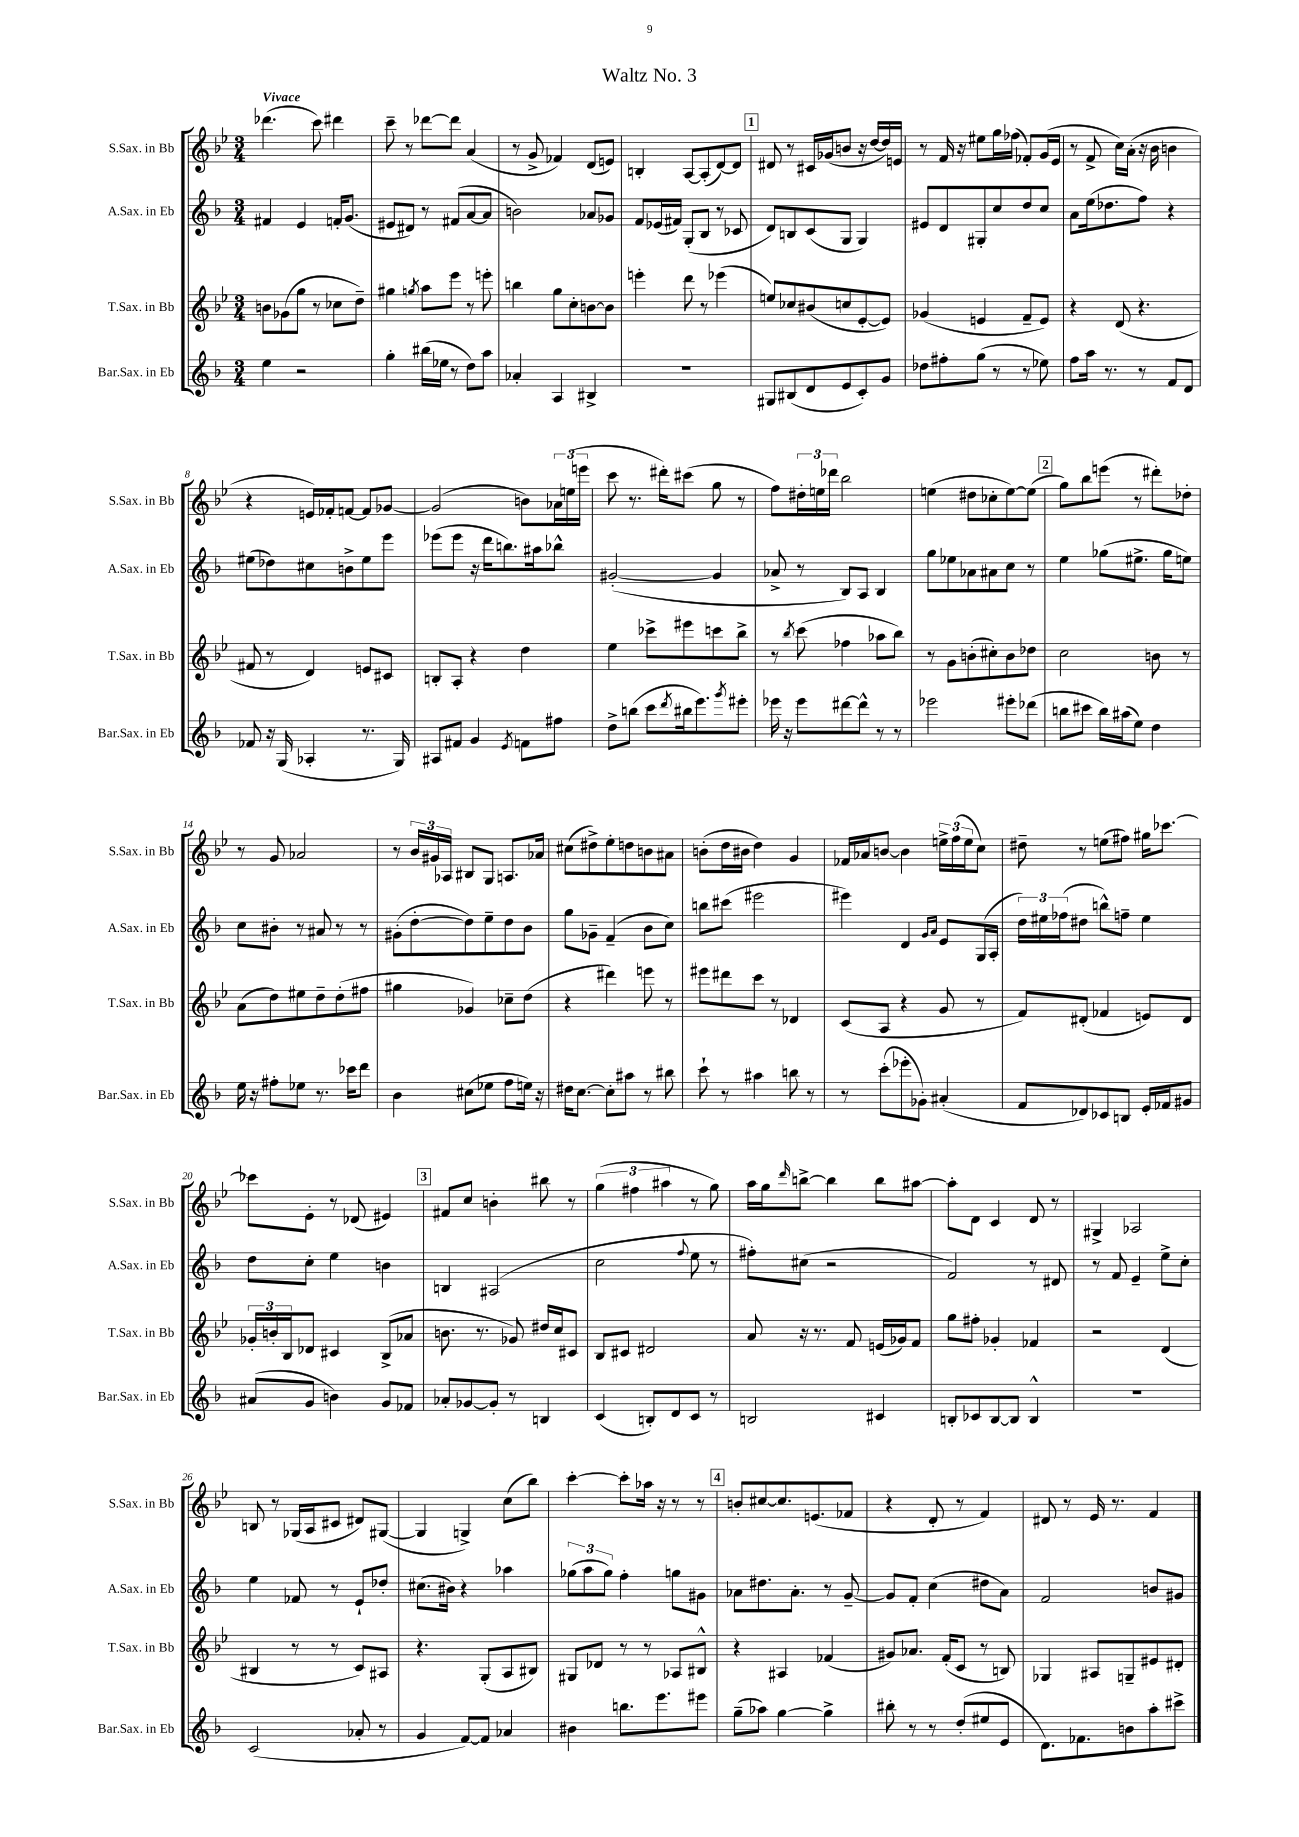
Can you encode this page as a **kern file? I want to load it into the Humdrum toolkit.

**kern	**kern	**kern	**kern
*part4	*part3	*part2	*part1
*staff4	*staff3	*staff2	*staff1
*I"Bar.Sax. in Eb	*I"T.Sax. in Bb	*I"A.Sax. in Eb	*I"S.Sax. in Bb
*I'Bar.Sax. in Eb	*I'T.Sax. in Bb	*I'A.Sax. in Eb	*I'S.Sax. in Bb
*clefG2	*clefG2	*clefG2	*clefG2
*k[b-]	*k[b-e-]	*k[b-]	*k[b-e-]
*M3/4	*M3/4	*M3/4	*M3/4
=1	=1	=1	=1
!	!	!	!LO:TX:a:B:t=Vivace
4ee\	8bn\L	4f#X/	(4.ddd-X\
.	(8g-X\	.	.
2r	8gg\J	4e/	.
.	8r	.	8ccc\)
.	8cc-X\L	16fn'/KL	4ddd#X\
.	.	(8.g/J	.
.	8dd~\J)	.	.
=2	=2	=2	=2
4gg'\	4gg#X\	8e#X/L	8ccc~\
.	.	8d#X/J)	8r
.	8qggn/	.	.
(16bb#X\LL	8aa\L	8r	[8ddd-X\L
16ee-X\JJ	.	.	.
8r	8eee-\J	(8f#X/L	8ddd-\J]
8dd\L)	8r	[8a/	(4a/
8aa\J	8eeen'\	8a/J]	.
=3	=3	=3	=3
4a-X'/	4bbn\	2bn\)	8r
.	.	.	8g^/
4A/	8gg\L	.	4f-X/)
.	8cc'\	.	.
4B#X^/	[8bn\	8a-X/L	(8d/L
.	8b\J]	8g-X/J	8en/J)
=4	=4	=4	=4
2.r	4eeen'\	8f/L	4Bn'/
.	.	(16e-X/L	.
.	.	16f#X/JJ)	.
.	8ddd\	(8G'/L	[8A/L
.	8r	8B-/J	(8A'/]
.	(4eee-X\	8r	[8d/)
.	.	8c-X/	8d/J]
!!LO:REH:place=s1:t=1
=5	=5	=5	=5
8G#X/L	8een/L)	8d/L)	8d#X/
(8B#X/	8cc-X/	8Bn/	8r
8d/	(8b#X/	(8c/	16c#X/LL
.	.	.	(16g-X/J
8e/	8ccn/	8G/J	8bn/J
8c'/)	[8e-'/	4G/)	16r
.	.	.	[16dd/LL
8g/J	8e-/J])	.	16dd/])
.	.	.	16en/JJ
=6	=6	=6	=6
8dd-X\L	(4g-X/	8e#X/L	8r
8ff#X'\	.	8d/	16f/
.	.	.	16r
(8gg\J	4en/	8G#X'/	8ee#X\L
8r	.	8cc/	16gg\L
.	.	.	(16ff-X\JJ
8r	8f~/L	8dd/	8f-X'/L)
8ee-X\)	8e/J)	8cc/J	(16g/L
.	.	.	16e-/JJ
=7	=7	=7	=7
8ff\L	4r	8a\L	8r
16aa\Jk	.	(16ee\k	8f^/
8.r	.	8.dd-X\	.
.	(8d/	.	16cc\LL)
.	.	.	(16a'\JJ
8r	4.r	8ff\J)	16r
.	.	.	16b-\
8f/L	.	4r	4bn\
8d/J	.	.	.
!!LO:LB:g=z
=8	=8	=8	=8
8f-X/	8f#X/	(8ee#X\L	4r
16r	8r	8dd-X\)	.
(16G/	.	.	.
4A-X'/	4d/)	8cc#X\	16en/LL)
.	.	.	16f-X'/J
.	.	8bn^\	[8fn/J
8.r	8en/L	8ee#\	8f/L]
.	8c#X/J	8eee\J	[8g-X/J
16G/)	.	.	.
=9	=9	=9	=9
8A#X/L	8Bn'/L	(8eee-X\L	(2g-/]
8f#X/J	8A'/J	8eee-\J	.
4g/	4r	16r	.
.	.	16ddd\KL	.
.	.	8.bbn\)	.
8qe/	.	.	.
8fn\L	4dd\	.	8bn\L)
.	.	16aa#X\k	.
8ff#X\J	.	8bb-X^^\J	24a-X\L
.	.	.	(24een\
.	.	.	24eeen\JJ
=10	=10	=10	=10
8dd^\L	4ee-\	([2g#X'/	8ccc\
(8bbn\J	.	.	8.r
8ccc\L	8ccc-X^\L	.	.
.	.	.	16ddd#X'\KL)
8qddd/	.	.	.
16bb#X\k	8eee#X\	.	(8ccc#X\J
8.eee\)	.	.	.
.	8cccn\	4g#/]	8gg\
8qggg/	.	.	.
8eee#X'\J	8bb-^\J	.	8r
=11	=11	=11	=11
16eee-X\	8r	8a-X^/	8ff\L)
16r	.	.	.
.	8qbb-/	.	.
8eee-\L	(8ccc\	8r	24dd#X'\L
.	.	.	24een\
.	.	.	24ddd-X\JJ
[8ddd#X\	4ff-X\	8B-/L)	2bb-\
8ddd#^^\J]	.	8A/J	.
8r	8aa-X\L	4B-/	.
8r	8bb-\J)	.	.
=12	=12	=12	=12
2eee-X\	8r	8gg\L	(4een\
.	8g\L	8ee-X\	.
.	(8bn'\	8a-X\	8dd#X\L
.	8cc#X'\)	8a#X\	8cc-X'\
8eee#X'\L	8b\	8cc\J	[8ee\)
(8ddd-X\J	8dd-X\J	8r	(8ee\J]
!!LO:REH:place=s1:t=2
=13	=13	=13	=13
8bbn\L	2cc\	4ee\	8gg\L)
8ccc#X\J	.	.	8bb-\
16bb\LL)	.	(8gg-X\L	(8eeen\J
(16aa#X\J	.	.	.
8ee\J)	.	8.ee#X^\J	8r
4dd\	8bn\	.	8ddd#X'\L)
.	.	16gg-\KL	.
.	8r	8een\J)	8dd-X'\J
!!LO:LB:g=z
=14	=14	=14	=14
16ee\	(8a\L	8cc\L	8r
16r	.	.	.
8ff#X'\L	8dd\)	8b#X'\J	8g/
8ee-X\J	8ee#X\	8r	2a-X/
8.r	8dd~\	8a#X/	.
.	(8dd'\	8r	.
16ccc-X\KL	.	.	.
8ddd\J	8ff#X\J	8r	.
=15	=15	=15	=15
4b-\	4gg#X\	(8g#X'\L	8r
.	.	[8dd'\	24b-/LL
.	.	.	24g#X/
.	.	.	24A-X/JJ
(8cc#X\L	4g-X/)	8dd\])	8B#X/L
8ee-X\J	.	8ee~\	8G/J
8ff\L	8cc-X~\L	8dd\	8.An/L
16een\Jk)	(8dd\J	8b-\J	.
16r	.	.	16a-X/Jk
=16	=16	=16	=16
16dd#X\KL	4r	8gg\L	(8cc#X\L
[8.cc\J	.	.	.
.	.	8g-X~\J	8dd#X^\)
8cc'\L]	4ddd#X\)	(4f~/	8ee-'\
8aa#X\J	.	.	8ddn\
8r	8eeen\	8b-\L	8bn\
8bb#X\	8r	8cc\J)	8a#X\J
=17	=17	=17	=17
8ccc`\	8eee#X\L	8bbn\L	(8bn'\L
8r	8ddd#X\	(8ccc#X\J	16dd\L
.	.	.	16b#X\JJ
4aa#X\	8ccc\J	2eee#X\	4dd\)
.	8r	.	.
8bbn\	4d-X/	.	4g/
8r	.	.	.
=18	=18	=18	=18
8r	(8c/L	4eee#X\)	16f-X/LL
.	.	.	16a-X/J
(8ccc'\L	8A/J	.	[8bn/J
8eee-X'\	4r	4d/	4b\]
8g-X'\J)	.	.	.
.	.	16qqg/LL	.
.	.	16qqa/JJ	.
(4a#X'/	8g/	8e/L	24een^\LL
.	.	.	(24ff\
.	.	.	24ee\J
.	8r	(16G/L	8cc\J)
.	.	16A'/JJ	.
=19	=19	=19	=19
8f/L	8f/L)	24dd\LL)	8dd#X~\
.	.	24ee#X\	.
.	.	(24ff-X\J	.
8d-X/)	(8d#X'/J	8dd#X\J	8r
8c-X/	4f-X/	8bbn^^\L)	(8een\L
8Bn/J	.	8ffn~\J	8ff#X\J)
16e'/LL	8en/L)	4ee#\	16gg#X\KL
16f-X/J	.	.	[8.ccc-X\J
8g#X/J	8d#/J	.	.
!!LO:LB:g=z
=20	=20	=20	=20
(8a#X/L	24g-X'/LL	8dd\L	8ccc-X\L]
.	24bn'/	.	.
.	24B-/J	.	.
8g/J	8d-X/J	8cc'\J	8e-'\J
4bn\)	4c#X/	4ee\	8r
.	.	.	(8d-X/
8g/L	(8B-^/L	4bn\	4e#X/)
8f-X/J	8a-X/J	.	.
!!LO:REH:place=s1:t=3
=21	=21	=21	=21
8a-X'/L	8.bn\	4Bn/	8f#X/L
[8g-X/	.	.	8cc/J
.	8.r	.	.
8g-'/J]	.	(2A#X/	4bn'\
8r	8g-X/)	.	.
4Bn/	16dd#X/LL	.	8bb#X\
.	16cc/J	.	.
.	8c#X/J	.	8r
=22	=22	=22	=22
(4c/	8B-/L	2cc\	(6gg\
.	8c#X/J	.	.
.	.	.	6ff#X\
8Bn'/L)	2d#X/	.	.
.	.	.	6aa#X\
8d/	.	.	.
.	.	8qqff/	.
8c/J	.	8ee\	8r
8r	.	8r	8gg\)
=23	=23	=23	=23
2Bn/	8a/	8ff#X'\L)	16aa\LL
.	.	.	16gg\J
.	.	.	16qqddd/
.	16r	(8cc#X\J	[8bbn^\J
.	8.r	.	.
.	.	2r	4bb\]
.	8f/	.	.
4c#X/	(16en/LL	.	8bb\L
.	16g-X/J)	.	.
.	8f/J	.	[8aa#X\J
=24	=24	=24	=24
8Bn'/L	8gg\L	2f/)	8aa#'\L]
8c-X/	8ff#X'\J	.	8d\J
[8B/	4g-X'/	.	4c/
8B/J]	.	.	.
4B^^/	4f-X/	8r	8d/
.	.	8d#X/	8r
=25	=25	=25	=25
2.r	2r	8r	4G#X^/
.	.	8f/	.
.	.	4e~/	2A-X/
.	(4d/	8ee^\L	.
.	.	8cc'\J	.
!!LO:LB:g=z
=26	=26	=26	=26
(2c/	4B#X/	4ee\	8Bn/
.	.	.	8r
.	8r	8f-X/	(16G-X/LL
.	.	.	16A/J
.	8r	8r	8c#X/J
8a-X'/	8c/L)	8e`/L	8d#X/L)
8r	8A#X/J	8dd-X'/J	([8G#X/J
=27	=27	=27	=27
4g/	4.r	(8.cc#X\L	4G#/]
.	.	16b#X\Jk)	.
[8f/L)	.	4r	4Gn^/)
8f/J]	(8G'/L	.	.
4a-X/	8A/	4aa-X\	(8cc\L
.	8B#X/J)	.	8bb-\J)
=28	=28	=28	=28
4b#X\	8G#X/L	(12gg-X\L	[4ccc'\
.	.	12aa\	.
.	8d-X/J	.	.
.	.	12gg-\J)	.
8.bbn\L	8r	4ff'\	8ccc'\L]
.	8r	.	16aa-X\Jk
8.eee\	.	.	16r
.	8A-X/L	8ggn\L	8r
8eee#X\J	8B#X^^/J	8g#X\J	8r
!!LO:REH:place=s1:t=4
=29	=29	=29	=29
(8gg~\L	4r	8a-X\L	8bn'/L
8aa-X\J)	.	8.dd#X\	[8cc#X/
[4gg\	4A#X/	.	8.cc#/]
.	.	8.a-'\J	.
.	.	.	(8.en/
4gg^\]	(4f-X/	8r	.
.	.	[8g~/	8f-X/J
=30	=30	=30	=30
8bb#X'\	8g#X/L)	8g/L]	4r
8r	8.a-X/J	8f'/J	.
8r	.	(4cc\	8d'/
.	(16f'/KL	.	.
(8dd'/L	8c/J	.	8r
8ee#X/	8r	8dd#X\L	4f/)
8e/J	8Bn/)	8a\J)	.
=31	=31	=31	=31
8.d\L)	4G-X/	2f/	8d#X/
.	.	.	8r
8.f-X\	.	.	.
.	8A#X/L	.	16e-/
.	.	.	8.r
8bn\	8Gn~/	.	.
8aa'\	8e#X/	8bn/L	4f/
8ccc#X^\J	8d#X'/J	8g#X/J	.
==	==	==	==
*-	*-	*-	*-
